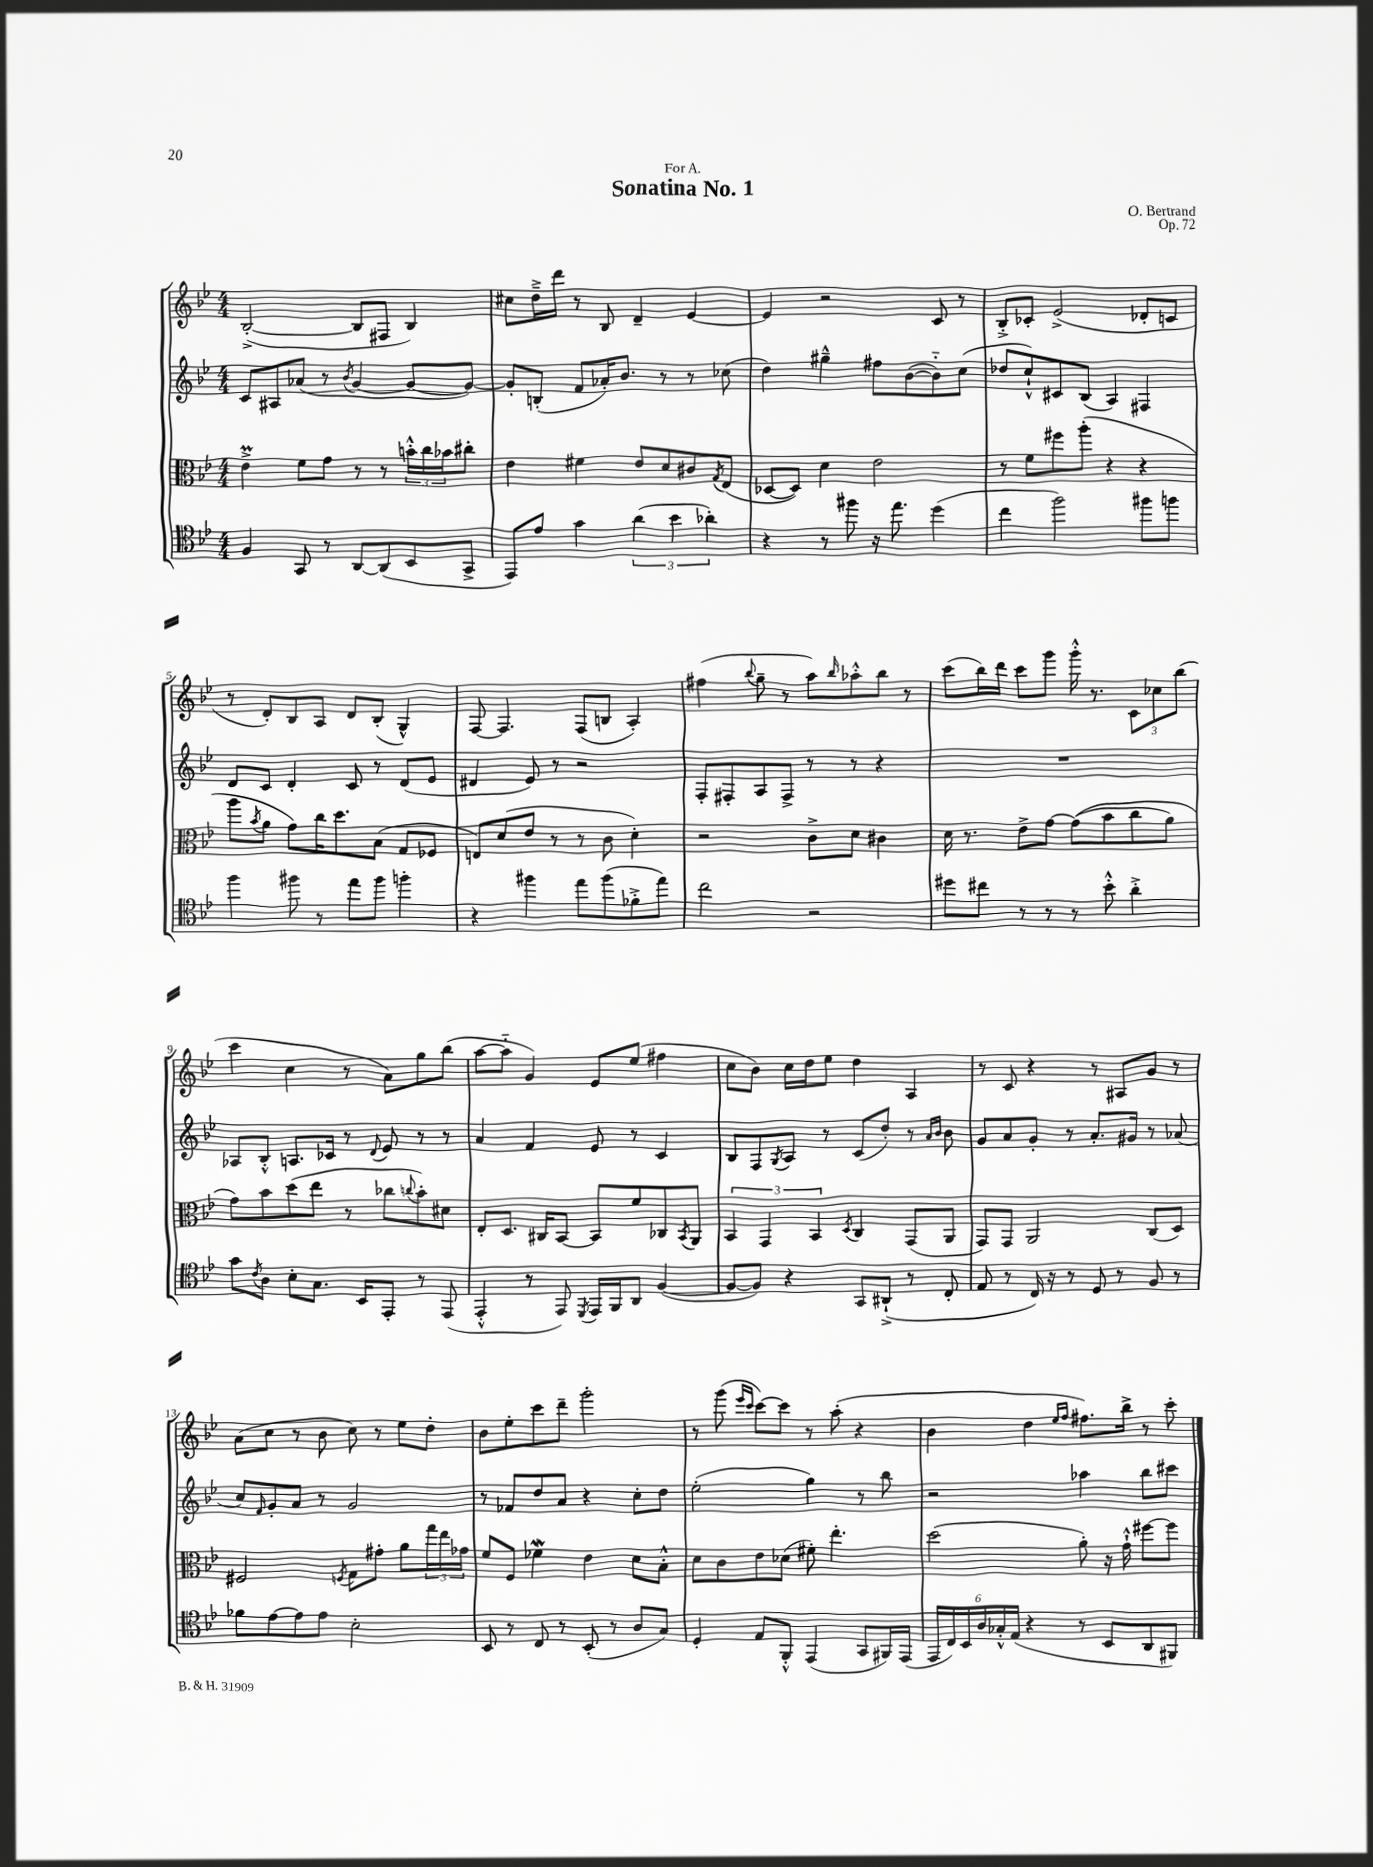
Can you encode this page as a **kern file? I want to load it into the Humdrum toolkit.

**kern	**kern	**kern	**kern
*staff4	*staff3	*staff2	*staff1
*clefC4	*clefC3	*clefG2	*clefG2
*k[b-e-]	*k[b-e-]	*k[b-e-]	*k[b-e-]
*M4/4	*M4/4	*M4/4	*M4/4
4F/	4e-^\	8c/L	([2B-'^/
.	.	8A#/	.
8GG/	8f\L	(8a-/J	.
8r	8g\J	8r	.
.	.	8qb-/	.
[8AA/L	8r	[4g/	8B-/]L
(8AA/]	8r	.	8F#/J
8BB-/	24b'^^\LL	8g/_L	4B-/)
.	24cc\	.	.
.	24b-\J	.	.
8GG^/J	8cc#'\J	8g/_J)	.
=	=	=	=
8EE-/L)	4e-\	8g'/]L	8cc#\L
8e-/J	.	(8B'/J	16dd~^\L
.	.	.	16ddd\JJ
4g\	4f#\	8f/L	8r
.	.	16a-'/K)	8B-/
.	.	8.b-/J	.
(6a\	8e-/L	.	4d~/
.	8d/	8r	.
6b-\	.	.	.
.	8c#/	8r	[4e-/
6a-'\)	.	.	.
.	8qG/	.	.
.	(8E-/J	(8cc-\	.
=	=	=	=
4r	[8D-/L	4dd\)	4e-/]
.	8D-/]J)	.	.
8r	4d\	4gg#~^^\	2r
8ff#\	.	.	.
16r	2e-\	8ff#\L	.
8.ee-\	.	.	.
.	.	([8b-\	.
(4dd\	.	8b-'~\])	8c/
.	.	(8cc\J	8r
=	=	=	=
4cc\	8r	8dd-/L	8B-'^/L
.	8f\L	8cc`^^/)	8c-'/J
2ff\)	8ff#\	8c#/	(2e-^/
.	(8aa'\J	(8B-/J	.
.	4r	4A/)	.
8ff#\L	4r	4F#/	8d-'/L
8ff\J	.	.	8c/J
=	=	=	=
4ff\	8aa\L	8d/L	8r
.	8qb-/	.	.
.	8a\J	8c/J	8d'/L)
8ff#\	8g\L)	4d'/	8B-/
8r	16cc\K	.	8A/J
.	8.dd\	.	.
8ee-\L	.	8c/	8d/L
8ff#\J	(8B-\J	8r	(8B-'/J
4ff'\	8G/L	(8d/L	4G^^/)
.	8F-/J	8e-/J	.
=	=	=	=
4r	8E/L)	4d#/	[8F/
.	(8d/	.	4.F/]
4ff#\	8e-/J	8e-/)	.
.	8r	8r	.
8ee-\L	8r	2r	(8F/L
(8ff#\	8c\	.	8B/J
8f-'^\	4d'\)	.	4A'/)
8ee-\J)	.	.	.
=	=	=	=
2cc\	2r	8F'/L	(4ff#\
.	.	8F#'/	.
.	.	.	8qqbb-/
.	.	8A/	8gg~\
.	.	8F#^/J	8r
2r	8c^\L	8r	8aa\L)
.	.	.	16qqbb-/
.	8d\J	8r	8aa-'^^\
.	4c#\	4r	8bb-\J
.	.	.	8r
=	=	=	=
8dd#\L	16d\	1r	(8ccc\L
.	8.r	.	.
8cc#\J	.	.	16bb-\L)
.	.	.	16ddd\JJ
8r	8e-^\L	.	8ccc\L
8r	[8g\J	.	8ggg\J
8r	&((8g\]L	.	16ggg'^^\
.	.	.	8.r
8b-'^^\	8b-\	.	.
4a'^\	8cc\	.	12c\L
.	.	.	12cc-\
.	8a\J)	.	.
.	.	.	(12bb-\J
=	=	=	=
8g\L	8g\L&)	8A-/L	4ccc\
8qc/	.	.	.
8A\J	8b-\	8B-'^^/J	.
8B-'\L	(8dd\	8.A/L	4cc\
8.G\J	8ee-\J	.	.
.	.	16c-/Jk	.
.	8r	8r	8r
16BB-/LK	.	.	.
.	.	8qqd/	.
8EE-'/J	8cc-\L	8e-/	8a\L)
.	8qqcc/	.	.
8r	8b-'\)	8r	8gg\
(8EE-/	8d#\J	8r	(8bb-\J
=	=	=	=
4EE-'^^/	8E-'/L	4a/	[8aa\L
.	8.D/J	.	8aa'~\]J
8r	.	4f/	4g/)
.	16C#/LK	.	.
8EE-/)	[8BB-/J	.	.
8qDD/	.	.	.
16EE-/LL	8BB-/]L	8e-/	8e-/L
16FF/J	.	.	.
8AA/J	8f/	8r	(8ee-/J
([4F/	8C-/	4c/	4ff#\
.	8qBB-/	.	.
.	8AA/J	.	.
=	=	=	=
8F/_L	6BB-/	8B-/L	8cc\L
8F/]J)	.	8F/	8b-\J)
.	6GG/	.	.
.	.	8qG/	.
4r	.	8A/J	16cc\LL
.	.	.	16dd\J
.	6BB-/	.	.
.	.	8r	8ee-\J
.	8qD/	.	.
8GG/L	4C/	(8c/L	4dd\
(8AA#`^/J	.	8dd'/J)	.
8r	(8GG/L	8r	4A/
.	.	16qqa/LL	.
.	.	16qqb-/JJ	.
8C'/	8AA/J	8b-\	.
=	=	=	=
8E-/	8GG/L)	8g/L	8r
8r	8GG/J	8a/	8c/
16C/)	2AA/	8g'/J	4r
16r	.	.	.
8r	.	8r	.
8D/	.	8.a'/L	8r
8r	.	.	8A#/L
.	.	16g#/Jk	.
8F/	(8C/L	8r	8g/J
8r	8D/J)	(8a-/	8r
=	=	=	=
8f-\L	2F#/	8cc/L)	(8a\L
.	.	16qqf/	.
[8e-\	.	8g'/	8cc\J
8e-\]	.	8a/J	8r
8e-\J	.	8r	8b-\
.	8qF/	.	.
2B-'\	8G\L	2g/	8cc\)
.	8g#'\J	.	8r
.	8a\L	.	8ee-\L
.	24gg\L	.	8dd'\J
.	24ee-\	.	.
.	24g-\JJ	.	.
=	=	=	=
8BB-/	8f/L	8r	8b-\L
8r	8F/J	8f-/L	8ee-'\
8C/	4f-\	8dd/	8ccc\
8r	.	8a/J	8ddd~\J
(8BB-'/	4e-\	4r	2ggg'\
8r	.	.	.
8A/L	8d\L	8cc'\L	.
8G/J)	8B-'^^\J	8dd\J	.
=	=	=	=
4D'/	8d\L	(2ee-'\	8r
.	8c\	.	(8ggg\
.	.	.	16qqeee-/LL
.	.	.	16qqccc/JJ
8E-/L	8e-\	.	[8ccc\L)
8FF'^^/J	(8d-\J	.	8ccc\]J
(4EE-/	8f#'\)	4gg\)	8r
.	4.ee-'\	.	(8aa'\
8GG/L	.	8r	4r
16FF#/L)	.	8bb-\	.
(16EE-/JJ	.	.	.
=	=	=	=
24EE-/LL	(2dd\	2r	4b-\
24C/)	.	.	.
24BB-/	.	.	.
24A/	.	.	.
24G-'^^/	.	.	.
(24E-/JJ	.	.	.
4r	.	.	4dd\
.	.	.	16qqee-/LL
.	.	.	16qqff/JJ
8r	8a'\)	4aa-\	8.ff#\L)
8BB-/L	16r	.	.
.	16g`^^\	.	16bb-^\Jk
8AA/	[8ff#\L	8bb-\L	8r
8FF#/J)	8ff#\]J	8ccc#\J	8ccc'\
==	==	==	==
*-	*-	*-	*-
